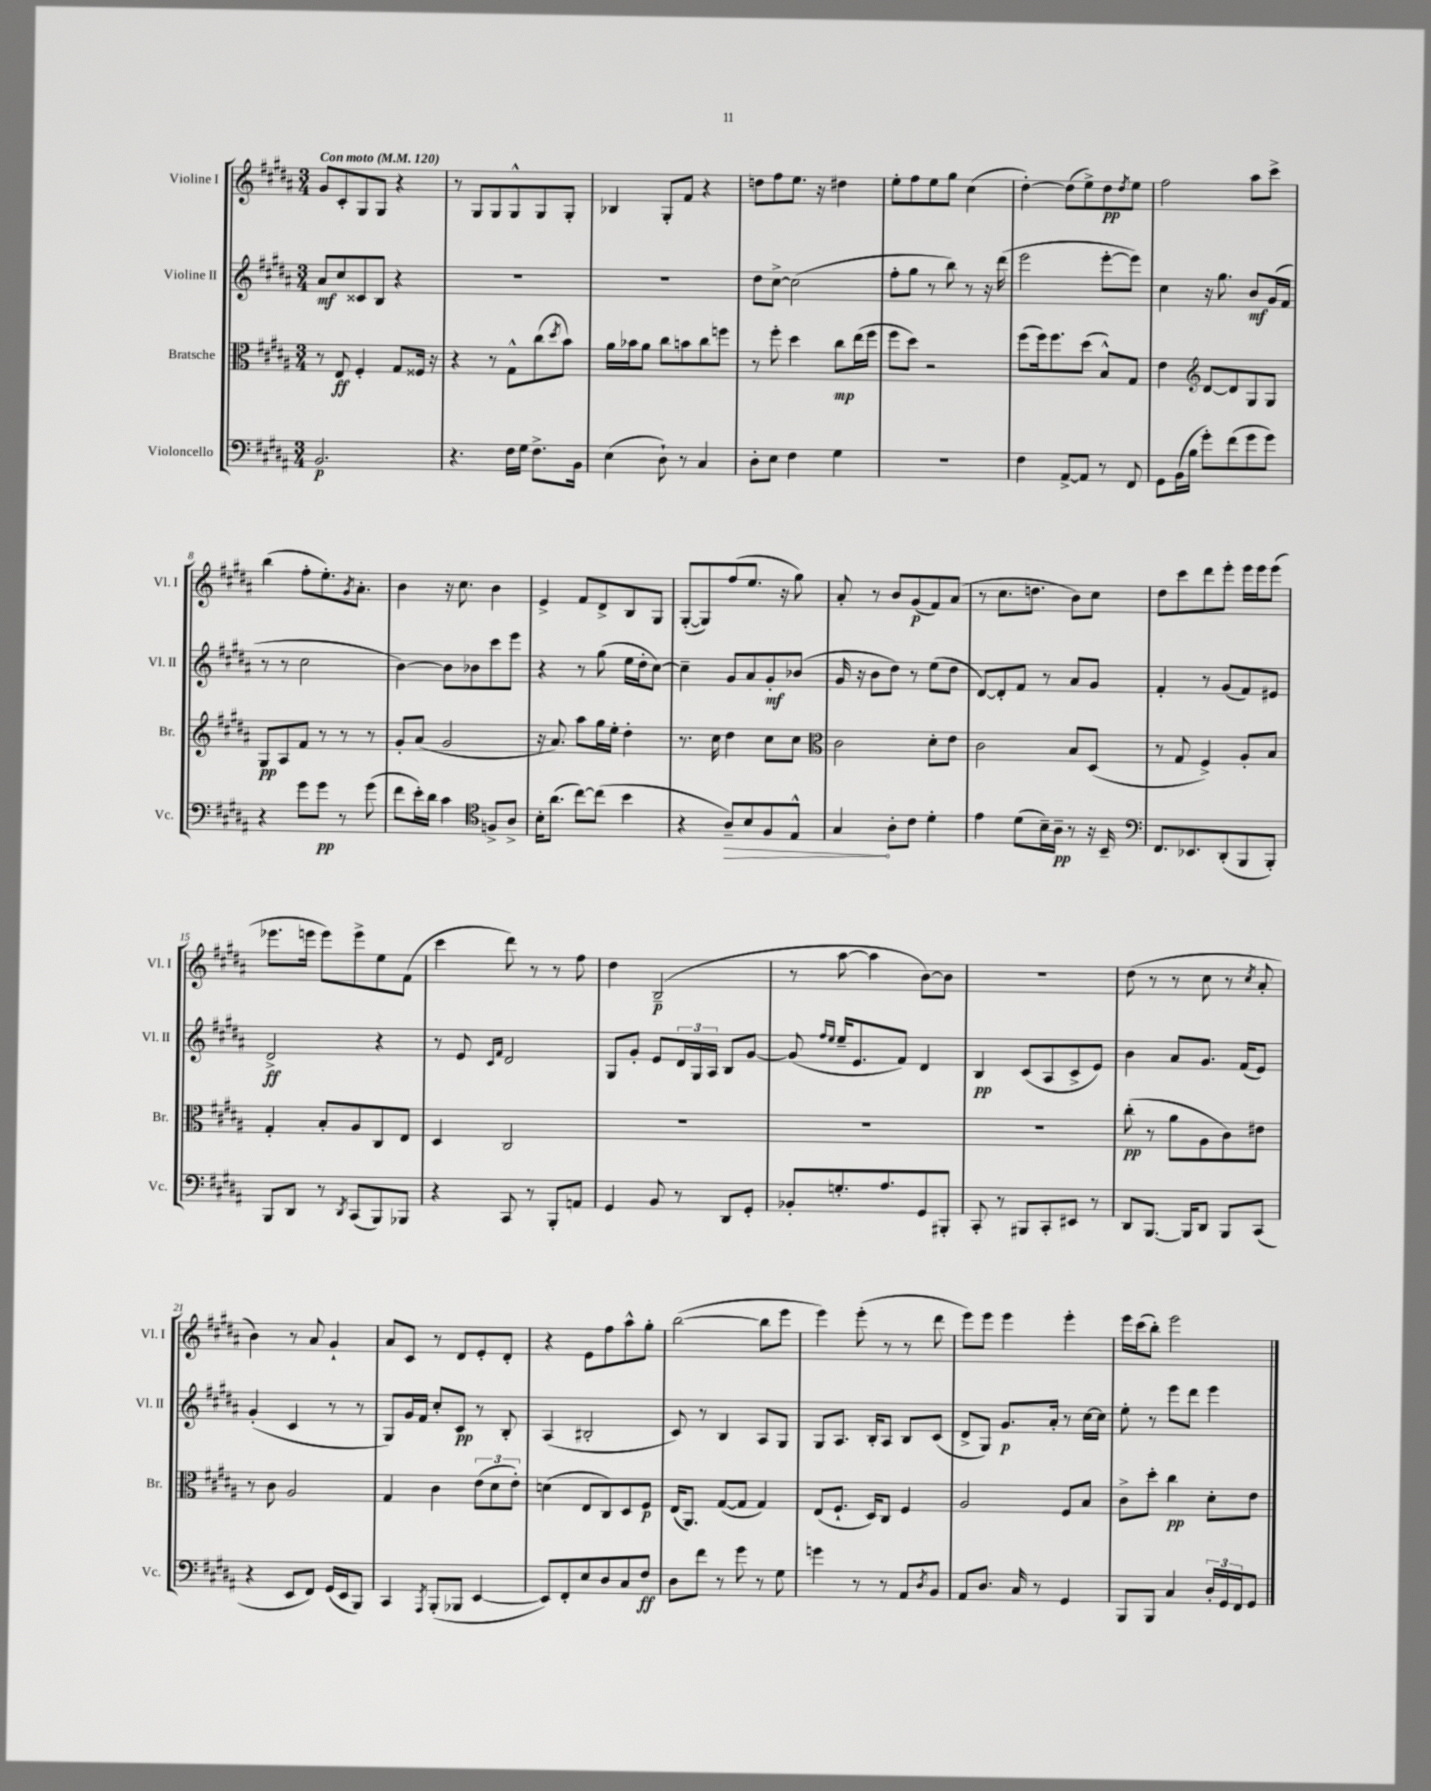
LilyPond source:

<<
\new StaffGroup <<
\new Staff = "s0" \with { instrumentName = "Violine I" shortInstrumentName = "Vl. I" } {
    \clef treble \key b \major \numericTimeSignature \time 3/4 \tempo "Con moto" 4 = 120
    gis'8 cis'8-. gis8 gis8 r4 |
    r8 gis8 gis8 gis8-^ gis8 gis8-. |
    bes4 gis8-. fis'8 r4 |
    d''8 fis''8 e''8. r16 dis''4 |
    e''8-. fis''8 e''8 gis''8 cis''4( |
    dis''4~-.) dis''8( e''8->) dis''8\pp \acciaccatura { dis''8 } e''8 |
    fis''2 ais''8 cis'''8-> |
    b''4( fis''8-. e''8.-.) \acciaccatura { gis'8 } ais'8.-. |
    b'4 r16 cis''8. b'4 |
    e'4-> fis'8 dis'8-> b8 gis8 |
    gis8~-.( gis8) fis''8( e''8. r16 gis''8) |
    ais'8-. r8 b'8 gis'8\p( fis'8) ais'8( |
    r8 cis''8. d''8. b'8) cis''8 |
    dis''8 cis'''8 dis'''8 e'''8-. e'''16 e'''16 e'''8( |
    ees'''8. e'''16 e'''8) e'''8-> e''8 fis'8( |
    cis'''4 dis'''8) r8 r8 fis''8 |
    dis''4 b2--\p( |
    r8 ais''8~ ais''4 b'8~) b'8 |
    R2. |
    dis''8( r8 r8 cis''8 r8 \acciaccatura { cis''8 } ais'8-. |
    b'4) r8 ais'8 gis'4-! |
    ais'8 cis'8 r8 dis'8 e'8-. dis'8-. |
    r4 e'8 fis''8 ais''8-^ gis''8-. |
    b''2~( b''8 e'''8 |
    e'''4) e'''8-.( r8 r8 dis'''8 |
    e'''8) e'''8 e'''4 e'''4-. |
    e'''16 cis'''16( b''8-.) e'''2 \bar "|." |
}
\new Staff = "s1" \with { instrumentName = "Violine II" shortInstrumentName = "Vl. II" } {
    \clef treble \key b \major \numericTimeSignature \time 3/4
    ais'8\mf cis''8 cisis'8 b8 r4 |
    R2. |
    R2. |
    dis''8 cis''8~-> cis''2( |
    fis''8-. gis''8 r8 b''8) r8 r16 dis'''16( |
    e'''2 e'''8~-. e'''8) |
    cis''4 r16 gis''8. b'8\mf gis'16( fis'16 |
    r8 r8 cis''2 |
    b'4~) b'8 bes'8 cis'''8 e'''8 |
    r4 r8 gis''8( e''16 dis''16-. cis''8~) |
    cis''4-- gis'8 ais'8 gis'8-.\mf bes'8( |
    gis'16 r16 b'8 dis''8) r8 e''8( dis''8 |
    dis'8~) dis'8-. fis'8 r8 ais'8 gis'8 |
    fis'4-. r8 gis'8( fis'8) eis'8 |
    dis'2->\ff r4 |
    r8 e'8 \grace { cis'16 fis'16 } dis'2 |
    gis8 gis'8-. e'8 \tuplet 3/2 { dis'16 gis16 ais16 } b8 gis'8~ |
    gis'8( \grace { fis''16 e''16 } e''16-- e'8. fis'8) dis'4 |
    b4\pp cis'8( ais8 cis'8-> e'8) |
    b'4 ais'8 gis'8. fis'16( e'8) |
    gis'4-.( cis'4 r8 r8 |
    gis8) gis'16 fis'16 cis''8-. cis'8\pp r8 b8-. |
    ais4( bis2-. |
    cis'8) r8 b4 ais8 gis8 |
    gis8 ais8. b16-. ais8 b8 cis'8( |
    dis'8-> gis8) gis'8.\p ais'16-. r8 cis''16~ cis''16 |
    e''8-. r8 e'''8 dis'''8 e'''4 \bar "|." |
}
\new Staff = "s2" \with { instrumentName = "Bratsche" shortInstrumentName = "Br." } {
    \clef alto \key b \major \numericTimeSignature \time 3/4
    r8 e8\ff fis4-. gis8 fisis16 r16 |
    r4 r8 gis8-^ cis''8( \acciaccatura { dis''8 } b'8) |
    ais'16 bes'16 ais'8 cis''8 b'8 cis''8 f''8 |
    r8 fis''8-. dis''4 cis''8\mp e''16( fis''16 |
    fis''8 dis''8) r2 |
    fis''8( fis''16) fis''8. dis''8( b8-^) gis8 |
    e'4 \clef treble dis'8~ dis'8 gis8 gis8 |
    gis8\pp ais8 fis'8 r8 r8 r8 |
    gis'8-. ais'8( gis'2 |
    r16 ais'8.) ais''8 gis''16 e''16-. dis''4-. |
    r8. cis''16 dis''4 cis''8 cis''8 |
    \clef alto cis'2 dis'8-. e'8 |
    cis'2 b8 dis8( |
    r8 gis8 fis4->) ais8-. b8 |
    gis4-. b8-. ais8 cis8 e8 |
    dis4 cis2 |
    R2. |
    R2. |
    R2. |
    cis''8-.\pp( r8 ais'8 ais8 cis'8) eis'8 |
    r8 cis'8 ais2 |
    gis4 cis'4 \tuplet 3/2 { e'8( dis'8 e'8-.) } |
    d'4( e8 cis8) dis8 fis8\p |
    e16( ais,8.) gis8~( gis8 gis4) |
    e8( fis8.-! dis16) cis8 fis4 |
    ais2 fis8 b8 |
    cis'8-> dis''8-. cis''4\pp dis'8-. e'8 \bar "|." |
}
\new Staff = "s3" \with { instrumentName = "Violoncello" shortInstrumentName = "Vc." } {
    \clef bass \key b \major \numericTimeSignature \time 3/4
    b,2.\p |
    r4. fis16 gis16 fis8.-> b,16 |
    e4( dis8-!) r8 cis4 |
    dis8-. e8 fis4 gis4 |
    R2. |
    fis4 ais,8~-> ais,8 r8 fis,8 |
    gis,8 b,16( b16 gis'8-.) fis'8( gis'8 gis'8) |
    r4 gis'8 gis'8\pp r8 gis'8( |
    fis'8 e'16-.) dis'16 cis'4 \clef tenor f8-> ais8-> |
    b16-. ais'8.( cis''8~) cis''8( b'4 |
    r4 \once \override Hairpin.circled-tip = ##t ais8--\>) b8 fis8 e8-^ |
    gis4\! ais8-. cis'8 dis'4-. |
    e'4 dis'8( b16--) ais16--\pp r8 r16 b,16-- |
    \clef bass fis,8. ees,8. dis,8-.( b,,8 b,,8-.) |
    b,,8 dis,8 r8 \acciaccatura { dis,8 } cis,8( b,,8) bes,,8 |
    r4 cis,8 r8 b,,8-. a,8 |
    gis,4 b,8 r8 dis,8 gis,8-. |
    bes,8-. g8.-. ais8. gis,8 bis,,8-. |
    cis,8-. r8 bis,,8 cis,8-. eis,8 r8 |
    dis,8 b,,8.~ b,,16 dis,8 b,,8 cis,8( |
    r4 e,8 fis,8) gis,16( e,16 b,,8) |
    cis,4 \acciaccatura { ais,,8 } b,,8-.( bes,,8 e,4~ |
    e,8) fis,8-. e8 dis8 cis8 fis8\ff |
    dis8 fis'8 r8 gis'8 r8 gis8 |
    g'4 r8 r8 ais,8 \acciaccatura { dis8 } b,8 |
    ais,8 dis8. cis16 r8 gis,4 |
    b,,8 b,,8 cis4 \tuplet 3/2 { dis16-. gis,16 fis,16 } gis,8 \bar "|." |
}
>>
>>
